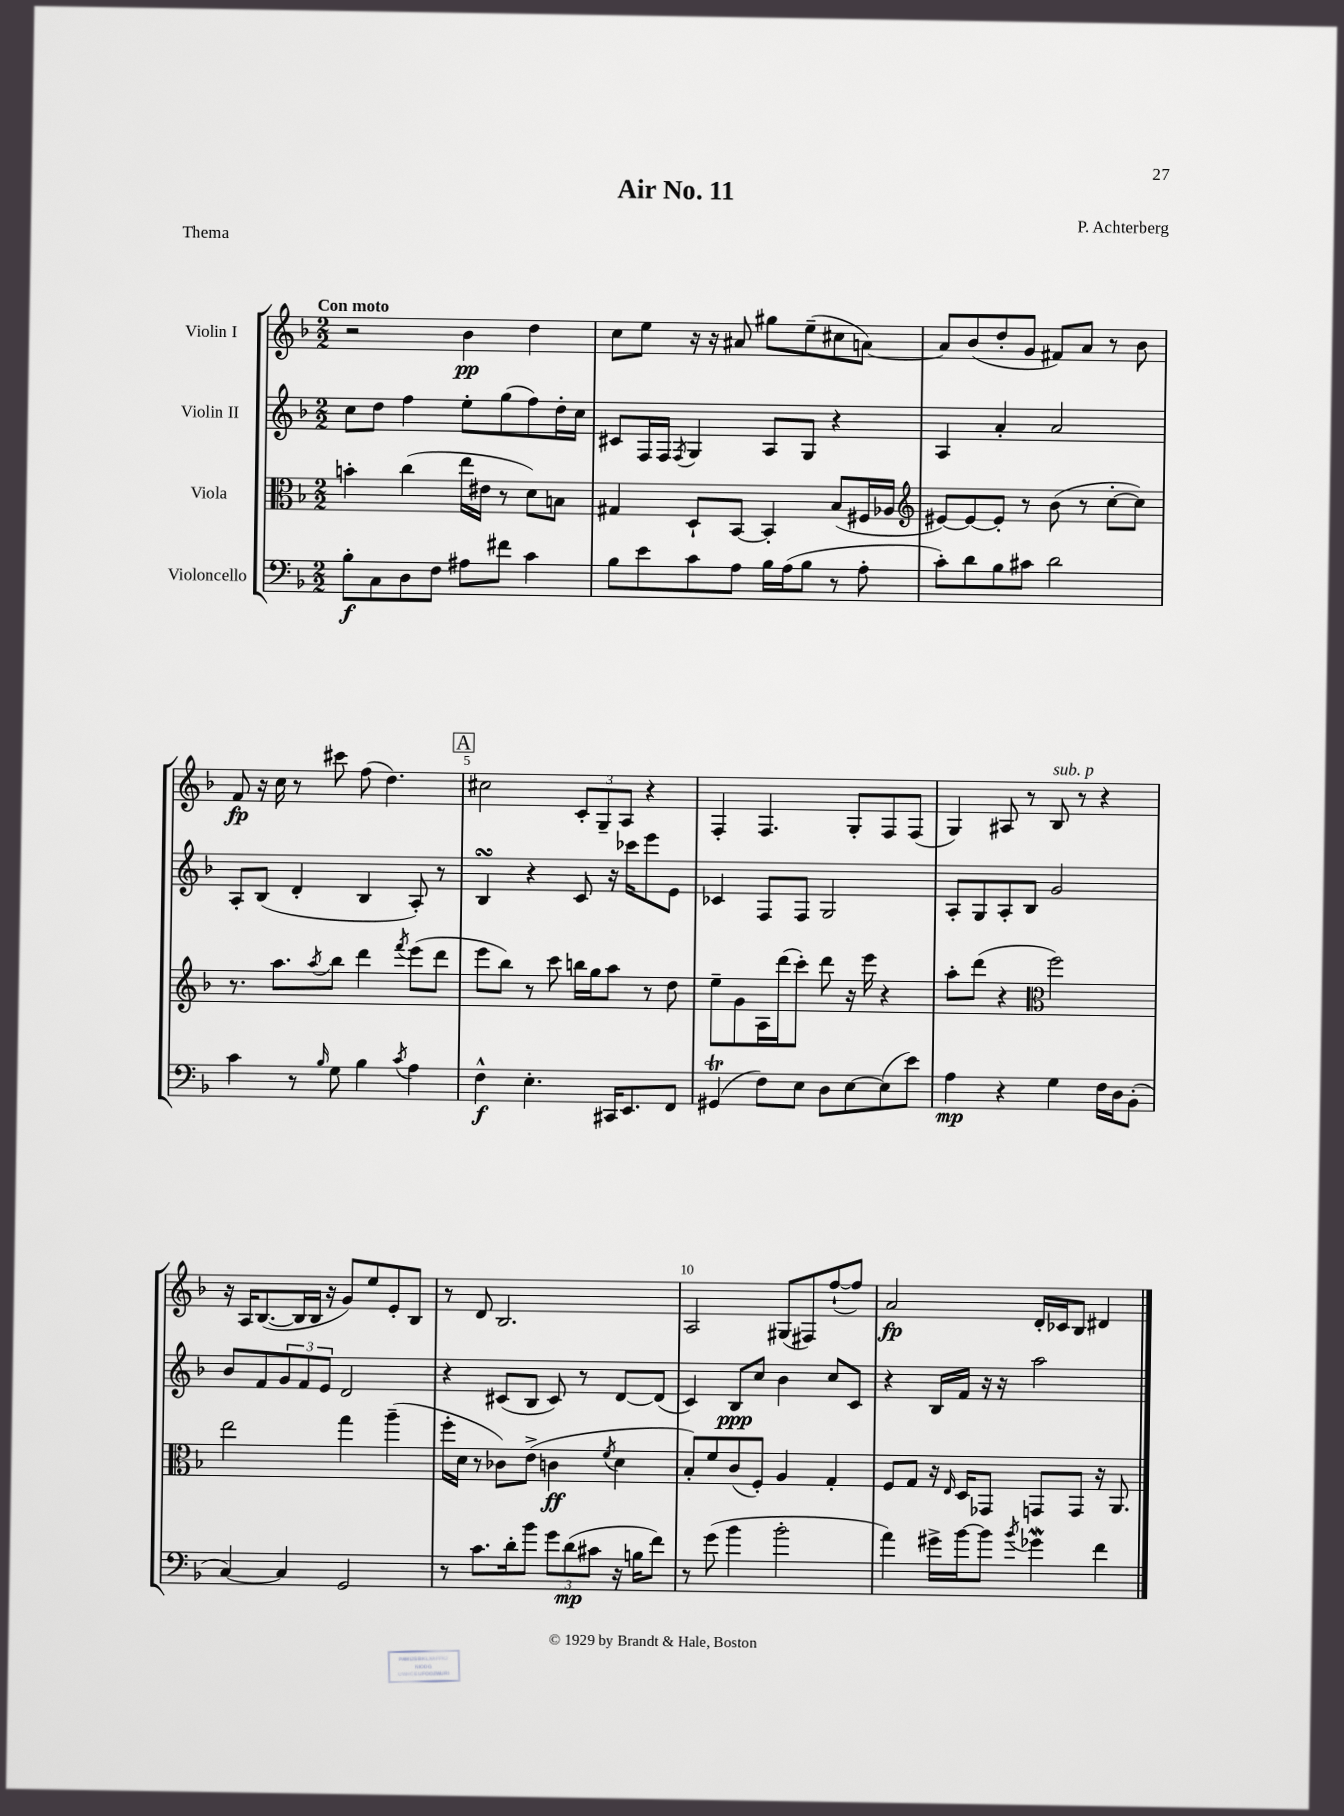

**kern	**kern	**kern	**kern
*staff4	*staff3	*staff2	*staff1
*clefF4	*clefC3	*clefG2	*clefG2
*k[b-]	*k[b-]	*k[b-]	*k[b-]
*M2/2	*M2/2	*M2/2	*M2/2
8B-'	4b'	8cc	2r
8C	.	8dd	.
8D	(4cc	4ff	.
8F	.	.	.
8A#	16ee	8ee'	4b-
.	16e#	.	.
8f#	8r	(8gg	.
4c	8d)	8ff)	4dd
.	8B	16dd'	.
.	.	16cc	.
=	=	=	=
8B-	4G#	8c#	8cc
8e	.	16F	8ee
.	.	16F	.
.	.	8qF	.
8c	8D`	4G	16r
.	.	.	16r
8A	[8BB-	.	8a#
16B-	4BB-']	8A	8gg#
(16A	.	.	.
8B-	.	8G	(8ee~
8r	(8B-	4r	8cc#
8A'	16F#	.	[8a)
.	16A-	.	.
=	=	=	=
*	*clefG2	*	*
8c')	[8e#)	4A	8a]
8d	8e#_	.	(8b-
8B-	8e#']	4a'	8dd'
8c#	8r	.	8g
2d	(8b-	2a	8f#)
.	8r	.	8a
.	[8cc'	.	8r
.	8cc])	.	8b-
=	=	=	=
4c	8.r	8A'	8f
.	.	(8B-	16r
.	8.aa	.	16cc
8r	.	4d'	8r
16qqB-	8qaa	.	.
8G	8bb-	.	8ccc#
4B-	4ddd	4B-	(8ff
.	.	.	4.dd)
8qc	8qfff	.	.
4A	(8eee	8A')	.
.	8ddd	8r	.
=	=	=	=
4F^^	8eee	4B-	2cc#
.	8bb-)	.	.
4.E'	8r	4r	.
.	8ccc	.	.
.	16bb	8c	12c'
.	16gg	.	.
.	.	.	12G~
16CC#	8aa	16r	.
.	.	.	12A
8.EE	.	16ccc-	.
.	8r	8eee	4r
8FF	8dd	8e	.
=	=	=	=
(4GG#	8ee~	4c-	4F'
.	8g	.	.
8F)	16A	8F	4.F
.	(16ddd	.	.
8E	8ccc')	8F	.
8D	8ddd	2G	.
[8E	16r	.	8G'
.	16eee	.	.
(8E]	4r	.	8F
8e)	.	.	(8F
=	=	=	=
4A	8aa'	8A'	4G)
.	(8ddd	8G	.
4r	4r	8A'	8A#
.	.	8B-	8r
*	*clefC3	*	*
4G	2ff)	2g	8B-
.	.	.	8r
16F	.	.	4r
16D	.	.	.
(8BB-'	.	.	.
=	=	=	=
[4C)	2ee	8b-	16r
.	.	.	16A
.	.	8f	([8.B-
4C]	.	12g	.
.	.	.	16B-]
.	.	12f	.
.	.	.	16B-
.	.	12e	.
.	.	.	16r
2GG	4gg	2d	8g)
.	.	.	8ee
.	(4aa~	.	8e'
.	.	.	8B-
=	=	=	=
8r	16ff'	4r	8r
.	16d	.	.
8.c	8r	.	8d
.	8c-)	(8c#	2.B-
16d'	.	.	.
8b-	(8e^	8B-	.
12g	4c	8c#)	.
(12d	.	.	.
.	.	8r	.
12c#	.	.	.
.	8qf	.	.
16r	4d	[8d	.
16B	.	.	.
8f)	.	(8d]	.
=	=	=	=
8r	8B-')	4c)	2A
(8g	8f	.	.
4b-	(8c	8B-	.
.	8F')	8cc	.
2b-'	4A	4b-	(8G#
.	.	.	8F#)
.	4G'	8cc	([8ff`
.	.	8c	8ff])
=	=	=	=
4a)	8F	4r	2a
.	8G	.	.
16g#^	16r	16B-	.
.	16qqE	.	.
[16b-	16D	16f	.
8b-]	8GG-	16r	.
.	.	16r	.
8qb-	.	.	.
4g-	8GG	2aa	16d'
.	.	.	16c-
.	8GG	.	8B-
4f	16r	.	4d#
.	8.AA	.	.
==	==	==	==
*-	*-	*-	*-
